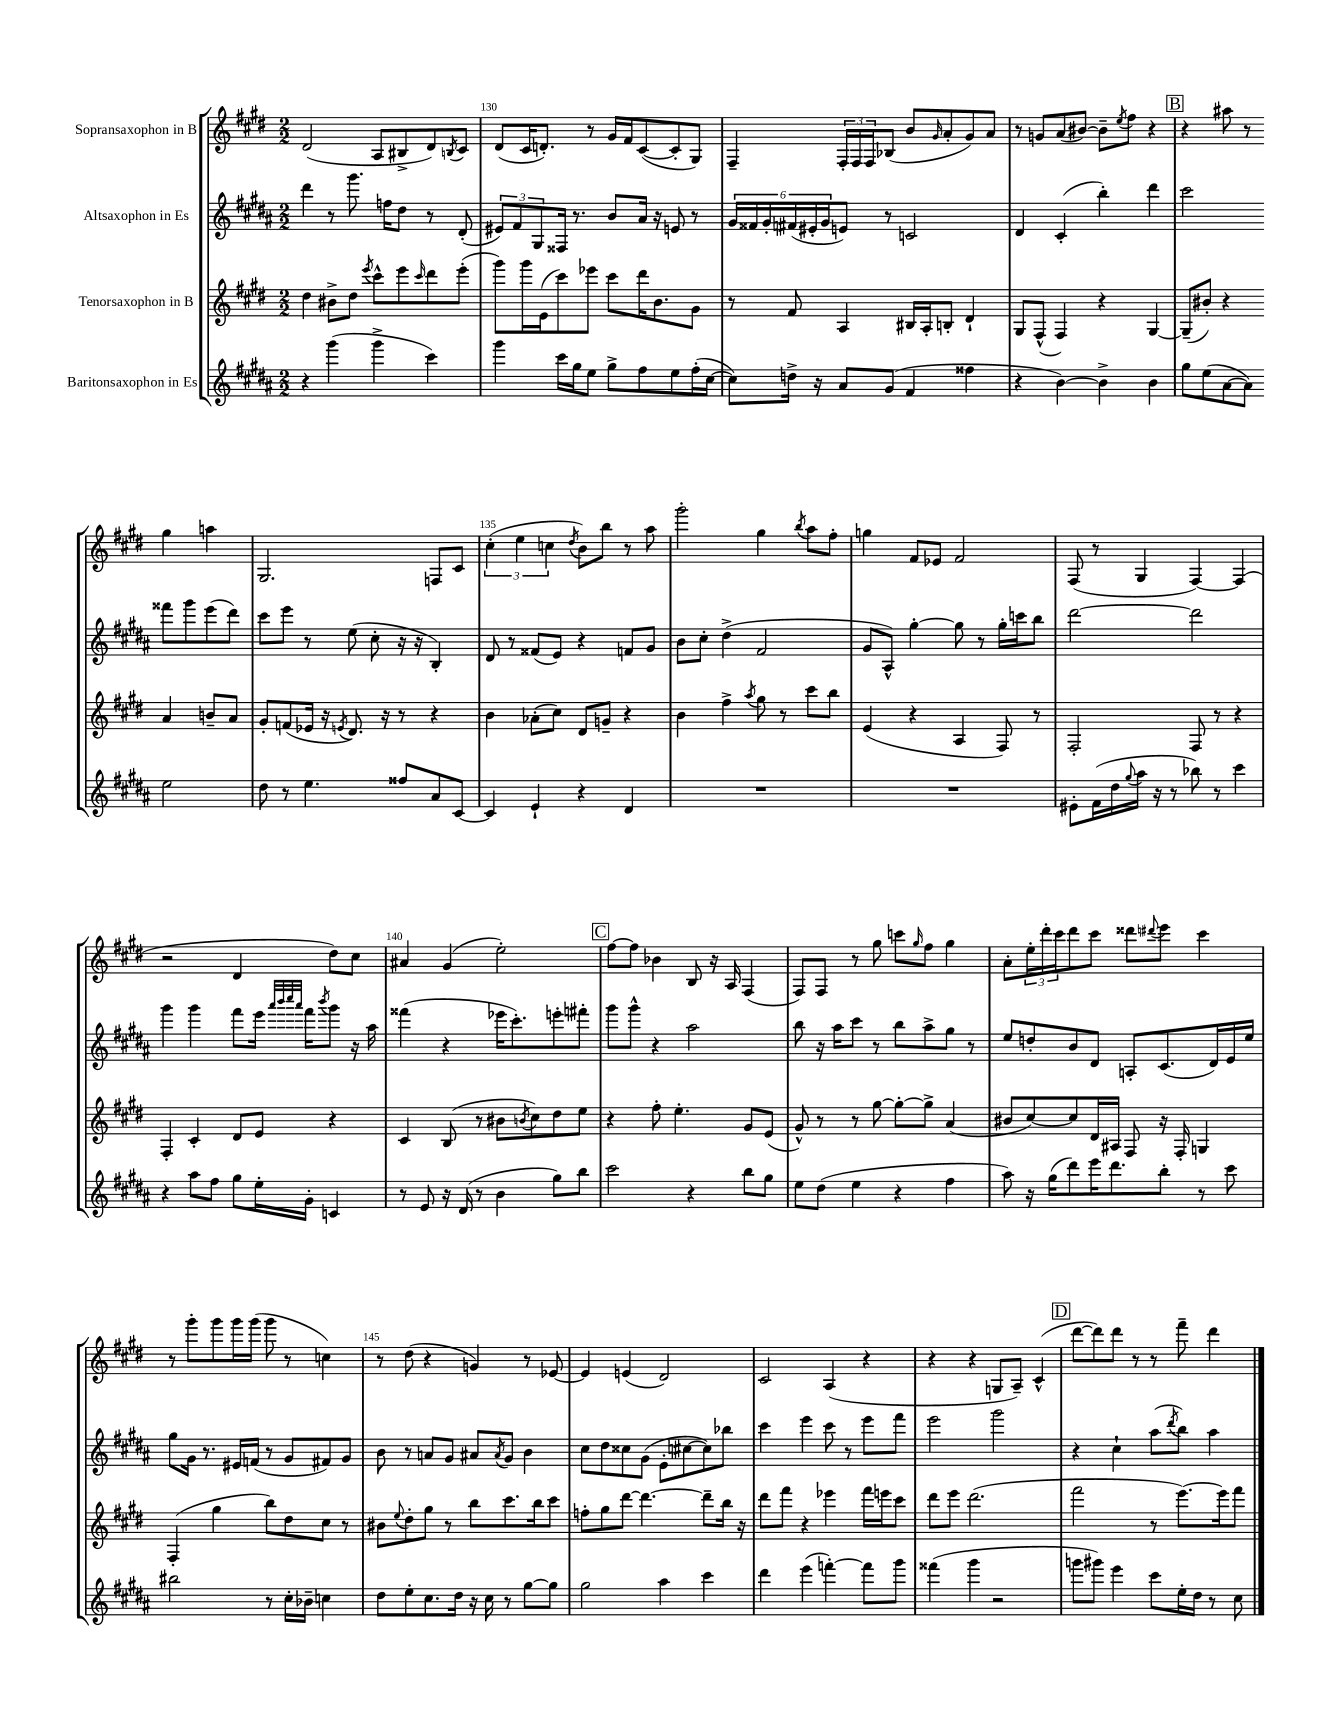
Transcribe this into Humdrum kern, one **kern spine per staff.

**kern	**kern	**kern	**kern
*staff4	*staff3	*staff2	*staff1
*clefG2	*clefG2	*clefG2	*clefG2
*k[f#c#g#d#a#]	*k[f#c#g#d#]	*k[f#c#g#d#a#]	*k[f#c#g#d#]
*M2/2	*M2/2	*M2/2	*M2/2
4r	4dd#\	4ddd#\	(2d#/
(4ggg#\	8b#^\L	8r	.
.	8dd#\J	8.ggg#\	.
.	8qeee/	.	.
4ggg#^\	8ccc#^^\L	.	8A/L
.	.	16ff\LK	.
.	8eee\	8dd#\J	8B#^/
.	16qqccc#/	.	.
4ccc#\)	8ddd#\	8r	8d#/)
.	.	.	8qB/
.	(8eee'\J	(8d#'/	8c#/J
=	=	=	=
4ggg#\	8ggg#\L)	12e#/L)	(8d#/L
.	.	12f#/	.
.	16ggg#\L	.	16c#/K
.	.	12G#/	.
.	(16e\J	.	8.d'/J)
16ccc#\LL	8ccc#\)	16F##/Jk	.
16gg#\J	.	8.r	.
8ee\J	8eee-\J	.	8r
8gg#^\L	8ccc#\L	8b/L	16g#/LL
.	.	.	16f#/J
8ff#\	16ddd#\K	16a#/Jk	([8c#/
.	8.b\	16r	.
8ee\	.	8e/	8c#'/]
(16ff#'\L	8g#\J	8r	8G#/J)
[16cc#\JJ	.	.	.
=	=	=	=
8cc#\]L)	8r	24g#/LL	4F#~/
.	.	24f##/	.
.	.	24g#'/	.
16dd^\Jk	8f#/	(24f#/	.
.	.	24e#'/	.
16r	.	.	.
.	.	24g#/J	.
8a#/L	4A/	8e/J)	24F#'/LL
.	.	.	24F#/
.	.	.	24F#/J
(8g#/J	.	8r	(8B-/J
4f#/	16B#/LL	2c/	8b/L
.	16A'/J	.	.
.	.	.	16qqg#/
.	8B'/J	.	8a'/
4ff##\	4d#`/	.	8g#/)
.	.	.	8a/J
=	=	=	=
4r	8G#/L	4d#/	8r
.	(8F#^^/J	.	8g/L
[4b\)	4F#/)	(4c#'/	(8a/
.	.	.	[8b#/J)
4b^\]	4r	4bb'\)	8b#~\]L
.	.	.	8qee/
.	.	.	8ff#\J
4b\	[4G#/	4ddd#\	4r
=	=	=	=
8gg#\L	(8G#~/]L	2ccc#\	4r
(8ee\	8b#'/J)	.	.
[8a#\	4r	.	8aa#\
8a#\]J)	.	.	8r
2ee\	4a/	8fff##\L	4gg#\
.	.	8ggg#\	.
.	8b~/L	(8eee\	4aa\
.	8a/J	8ddd#\J)	.
=	=	=	=
8dd#\	8g#'/L	8ccc#\L	2.G#/
8r	(8f/	8eee\J	.
4.ee\	16e-/Jk	8r	.
.	16r	.	.
.	8qe/	.	.
.	8.d#/)	(8ee\	.
.	.	8cc#'\	.
.	16r	.	.
8ff##/L	8r	16r	.
.	.	16r	.
8a#/	4r	4B'/)	8F/L
[8c#/J	.	.	8c#/J
=	=	=	=
4c#/]	4b\	8d#/	(6cc#'\
.	.	8r	.
.	.	.	6ee\
4e`/	(8a-'\L	(8f##/L	.
.	.	.	6cc\
.	8cc#\J)	8e/J)	.
.	.	.	8qdd#/
4r	8d#/L	4r	8b\L)
.	8g~/J	.	8bb\J
4d#/	4r	8f/L	8r
.	.	8g#/J	8aa\
=	=	=	=
1r	4b\	8b\L	2ggg#'\
.	.	8cc#'\J	.
.	4ff#^\	(4dd#^\	.
.	8qaa/	.	.
.	8gg#\	2f#/	4gg#\
.	8r	.	.
.	.	.	8qbb/
.	8ccc#\L	.	8aa\L
.	8bb\J	.	8ff#'\J
=	=	=	=
1r	(4e/	8g#/L	4gg\
.	.	8A#^^/J)	.
.	4r	[4gg#'\	8f#/L
.	.	.	8e-/J
.	4A/	8gg#\]	2f#/
.	.	8r	.
.	8F#/)	16gg#'\LL	.
.	.	16ccc\J	.
.	8r	8bb\J	.
=	=	=	=
8e#'\L	2F#'/	[2ddd#\	(8F#/
(16f#\L	.	.	8r
16dd#\	.	.	.
8qqgg#/	.	.	.
16aa#\JJ	.	.	4G#/
16r	.	.	.
8r	.	.	.
8bb-\)	8F#/	2ddd#\]	[4F#/)
8r	8r	.	.
4ccc#\	4r	.	(4F#/]
=	=	=	=
4r	4F#'/	4ggg#\	2r
8aa#\L	4c#'/	4ggg#\	.
8ff#\J	.	.	.
8gg#\L	8d#/L	8fff#\L	4d#/
16ee'\L	8e/J	16eee\Jk	.
.	.	32qqaaa#/LLL	.
.	.	32qqbbb/	.
.	.	32qqcccc#/	.
.	.	32qqaaa#/JJJ	.
16g#'\JJ	.	16fff#\LK	.
.	.	8qbbb/	.
4c/	4r	8ggg#\J	8dd#\L)
.	.	16r	8cc#\J
.	.	16aa#\	.
=	=	=	=
8r	4c#/	(4fff##\	4a#/
8e/	.	.	.
16r	(8B/	4r	(4g#/
(16d#/	.	.	.
8r	8r	.	.
4b\	8b#\L	16eee-\LK	2ee'\)
.	.	8.ccc#'\)	.
.	8qb/	.	.
.	8cc#\)	.	.
8gg#\L)	8dd#\	8eee'\	.
8bb\J	8ee\J	8fff#'\J	.
=	=	=	=
2ccc#\	4r	8ggg#\L	[8ff#\L
.	.	8ggg#^^\J	8ff#\]J
.	8ff#'\	4r	4b-\
.	4.ee'\	.	.
4r	.	2aa#\	8B/
.	.	.	16r
.	.	.	16A/
8bb\L	8g#/L	.	(4F#/
8gg#\J	(8e/J	.	.
=	=	=	=
8ee\L	8g#^^/)	8bb\	8F#/L)
(8dd#\J	8r	16r	8F#/J
.	.	16aa#\LK	.
4ee\	8r	8ccc#\J	8r
.	[8gg#\	8r	8gg#\
4r	8gg#'\_L	8bb\L	8ccc\L
.	.	.	16qqgg#/
.	8gg#^\]J	8aa#^\	8ff#\J
4ff#\	(4a/	8gg#\J	4gg#\
.	.	8r	.
=	=	=	=
8aa#\)	8b#/L	8ee/L	8a'\L
16r	[8cc#/)	8dd'/	24ee'\L
.	.	.	24ddd#'\
(16gg#\LK	.	.	.
.	.	.	24ccc#\J
8ddd#\)	8cc#/]	8b/	8ddd#\
16eee\K	16d#/L	8d#/J	8ccc#\J
8.ddd#\	16A#/JJ	.	.
.	8F#/	8A'/L	8ddd##\L
.	.	.	8qqddd#/
8bb'\J	16r	(8.c#/	8eee\J
.	16F#'/	.	.
8r	4G/	.	4ccc#\
.	.	16d#/L)	.
8ccc#\	.	16e/	.
.	.	16ee/JJ	.
=	=	=	=
2bb#\	(4F#'/	8gg#\L	8r
.	.	16g#\Jk	8ggg#'\L
.	.	8.r	.
.	4gg#\	.	8ggg#\
.	.	16e#/LL	16ggg#\L
.	.	(16f/JJ	(16ggg#\JJ
8r	8bb\L)	8r	8ggg#\
16cc#'\LL	8dd#\	8g#/L	8r
16b-~\JJ	.	.	.
4cc\	8cc#\J	8f#/)	4cc\)
.	8r	8g#/J	.
=	=	=	=
8dd#\L	8b#\L	8b\	8r
.	8qqee/	.	.
8ee'\	8dd#'\	8r	(8dd#\
8.cc#\	8gg#\J	8a/L	4r
.	8r	8g#/J	.
16dd#\Jk	.	.	.
16r	8bb\L	8a#/L	4g/)
16cc#\	.	.	.
.	.	8qa#/	.
8r	8.ccc#\	8g#/J	.
[8gg#\L	.	4b\	8r
.	16bb\k	.	.
8gg#\]J	8ccc#\J	.	[8e-/
=	=	=	=
2gg#\	8ff'\L	8cc#\L	4e-/]
.	8gg#\	8dd#\	.
.	[8ddd#\J	8cc##\	(4e/
.	4.ddd#\_	(8g#\J	.
4aa#\	.	8e'\L	2d#/)
.	.	[8cc#\	.
4ccc#\	8ddd#~\]L	8cc#\])	.
.	16bb\Jk	8bb-\J	.
.	16r	.	.
=	=	=	=
4ddd#\	8ddd#\L	4ccc#\	2c#/
.	8fff#\J	.	.
(4eee\	4r	4eee\	.
[4fff'\)	4eee-\	8ccc#\	(4A/
.	.	8r	.
8fff\]L	16fff#\LL	8eee\L	4r
.	16eee\J	.	.
8ggg#\J	8ccc#\J	8fff#\J	.
=	=	=	=
(4fff##\	8ddd#\L	2eee\	4r
.	8eee\J	.	.
4ggg#\	(2.ddd#\	.	4r
2r	.	2ggg#\	8G/L
.	.	.	8A~/J)
.	.	.	(4c#^^/
=	=	=	=
8ggg\L	2fff#\	4r	[8ddd#\L
8ggg#\J)	.	.	8ddd#\])
4eee\	.	4cc#`\	8ddd#\J
.	.	.	8r
8ccc#\L	8r	(8aa#\L	8r
.	.	8qddd#/	.
16ee'\L	[8.eee\L)	8bb\J)	8fff#~\
16dd#\JJ	.	.	.
8r	.	4aa#\	4ddd#\
.	16eee\]k	.	.
8cc#\	8fff#\J	.	.
==	==	==	==
*-	*-	*-	*-
